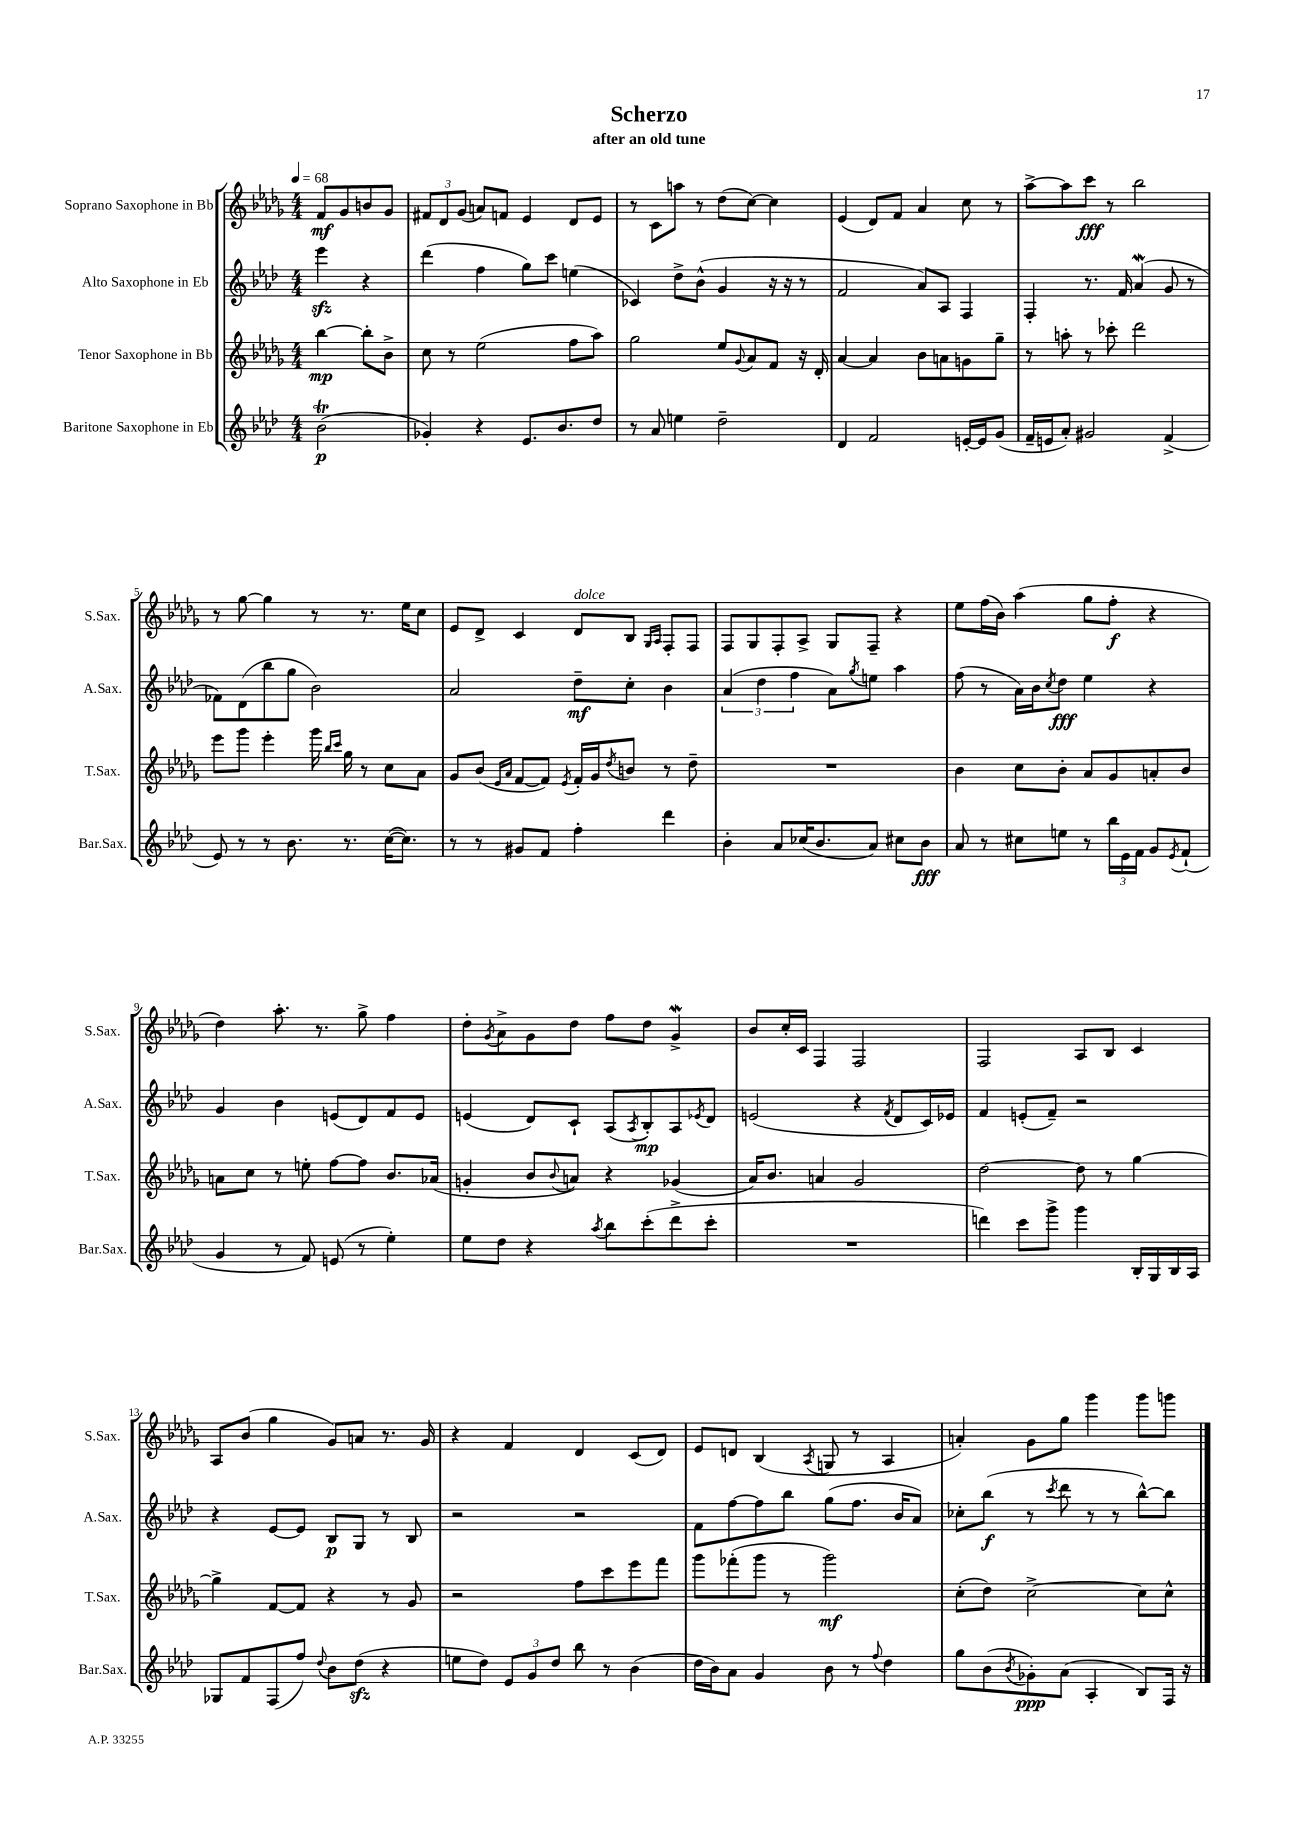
\header { title = "Scherzo" subtitle = "after an old tune" }
<<
\new StaffGroup <<
\new Staff = "s0" \with { instrumentName = "Soprano Saxophone in Bb" shortInstrumentName = "S.Sax." } {
    \clef treble \key des \major \numericTimeSignature \time 4/4 \partial 2 \tempo 4 = 68
    f'8\mf ges'8 b'8 ges'8 |
    \tuplet 3/2 { fis'8 des'8 ges'8( } a'8) f'8 ees'4 des'8 ees'8 |
    r8 c'8 a''8 r8 des''8( c''8~) c''4 |
    ees'4( des'8) f'8 aes'4 c''8 r8 |
    aes''8~-> aes''8 c'''8\fff r8 bes''2 |
    r8 ges''8~ ges''4 r8 r8. ees''16 c''8 |
    ees'8 des'8-> c'4 des'8^\markup { \italic "dolce" } bes8 \grace { ges16 aes16 } f8-. f8 |
    f8 ges8 f8-. aes8-> ges8 f8-- r4 |
    ees''8 f''16( bes'16) aes''4( ges''8 f''8-.\f r4 |
    des''4) aes''8.-. r8. ges''8-> f''4 |
    des''8-. \acciaccatura { ges'8 } aes'8-> ges'8 des''8 f''8 des''8 ges'4->\mordent |
    bes'8 c''16-. c'16 f4 f2 |
    f2 aes8 bes8 c'4 |
    aes8 bes'8( ges''4 ges'8) a'8 r8. ges'16 |
    r4 f'4 des'4 c'8( des'8) |
    ees'8 d'8 bes4( \acciaccatura { aes8 } g8 r8 aes4 |
    a'4-.) ges'8 ges''8 ges'''4 ges'''8 g'''8 \bar "|." |
}
\new Staff = "s1" \with { instrumentName = "Alto Saxophone in Eb" shortInstrumentName = "A.Sax." } {
    \clef treble \key aes \major \numericTimeSignature \time 4/4 \partial 2
    ees'''4\sfz r4 |
    des'''4( f''4 g''8) c'''8 e''4( |
    ces'4) des''8-> bes'8-^( g'4 r16 r16 r8 |
    f'2 aes'8) aes8 f4 |
    f4-. r8. f'16 aes'4\mordent( g'8 r8 |
    fes'8) des'8( bes''8 g''8 bes'2) |
    aes'2 des''8--\mf c''8-. bes'4 |
    \tuplet 3/2 { aes'4( des''4 f''4 } aes'8) \acciaccatura { g''8 } e''8 aes''4 |
    f''8( r8 aes'16) bes'16 \acciaccatura { c''8 } des''8\fff ees''4 r4 |
    g'4 bes'4 e'8( des'8) f'8 e'8 |
    e'4( des'8) c'8-! aes8( \acciaccatura { aes8 } bes8-.\mp) aes8 \acciaccatura { ees'8 } des'8 |
    e'2( r4 \acciaccatura { f'8 } des'8 c'16) ees'16 |
    f'4 e'8-.( f'8--) r2 |
    r4 ees'8~ ees'8 bes8\p g8 r8 bes8 |
    r2 r2 |
    f'8 f''8~ f''8 bes''8 g''8( f''8. bes'16 aes'8) |
    ces''8-. bes''8\f( r8 \acciaccatura { c'''8 } des'''8 r8 r8 bes''8~-^) bes''8 \bar "|." |
}
\new Staff = "s2" \with { instrumentName = "Tenor Saxophone in Bb" shortInstrumentName = "T.Sax." } {
    \clef treble \key des \major \numericTimeSignature \time 4/4 \partial 2
    bes''4~\mp bes''8-. bes'8-> |
    c''8 r8 ees''2( f''8 aes''8) |
    ges''2 ees''8 \appoggiatura { ges'8 } aes'8 f'8 r16 des'16-. |
    aes'4~ aes'4 bes'8 a'8 g'8 ges''8-- |
    r8 a''8-. r8 ces'''8-. des'''2 |
    ees'''8 ges'''8 ees'''4-. ges'''16 \grace { bes''16 c'''16 } ges''16 r8 c''8 aes'8 |
    ges'8 bes'8( \grace { ees'16 aes'16 } f'8~ f'8) \acciaccatura { ees'8 } f'16-. ges'16 \acciaccatura { des''8 } b'8 r8 des''8-- |
    R1 |
    bes'4 c''8 bes'8-. aes'8 ges'8 a'8-. bes'8 |
    a'8 c''8 r8 e''8-. f''8~ f''8 bes'8. aes'16( |
    g'4-. bes'8 \appoggiatura { bes'8 } a'8) r4 ges'4( |
    aes'16) bes'8. a'4 ges'2 |
    des''2~ des''8 r8 ges''4~ |
    ges''4-> f'8~ f'8 r4 r8 ges'8 |
    r2 f''8 c'''8 ees'''8 f'''8 |
    ges'''8 fes'''8-.( ges'''8 r8 ges'''2\mf) |
    c''8-.( des''8) c''2~-> c''8 c''8-^ \bar "|." |
}
\new Staff = "s3" \with { instrumentName = "Baritone Saxophone in Eb" shortInstrumentName = "Bar.Sax." } {
    \clef treble \key aes \major \numericTimeSignature \time 4/4 \partial 2
    bes'2\trill\p( |
    ges'4-.) r4 ees'8. bes'8. des''8 |
    r8 aes'8 e''4 des''2-- |
    des'4 f'2 e'16~-. e'16 g'8( |
    f'16-- e'16 aes'8-.) gis'2 f'4->( |
    ees'8) r8 r8 bes'8. r8. c''16~( c''8.) |
    r8 r8 gis'8 f'8 f''4-. des'''4 |
    bes'4-. aes'8 ces''16( bes'8. aes'8) cis''8 bes'8\fff |
    aes'8 r8 cis''8 e''8 r8 \tuplet 3/2 { bes''16 ees'16 f'16 } g'8 \acciaccatura { ees'8 } f'8-!( |
    g'4 r8 f'8) e'8( r8 ees''4-.) |
    ees''8 des''8 r4 \acciaccatura { aes''8 } bes''8 c'''8-.( des'''8-> c'''8-. |
    R1 |
    d'''4) c'''8 g'''8-> g'''4 bes16-. g16 bes16 aes16 |
    ges8 f'8 f8( f''8) \appoggiatura { des''8 } bes'8 des''8\sfz( r4 |
    e''8 des''8) \tuplet 3/2 { ees'8 g'8 des''8 } bes''8 r8 bes'4( |
    des''16 bes'16) aes'8 g'4 bes'8 r8 \appoggiatura { f''8 } des''4 |
    g''8 bes'8( \acciaccatura { bes'8 } ges'8-.\ppp) aes'8( aes4-. bes8) f16 r16 \bar "|." |
}
>>
>>
